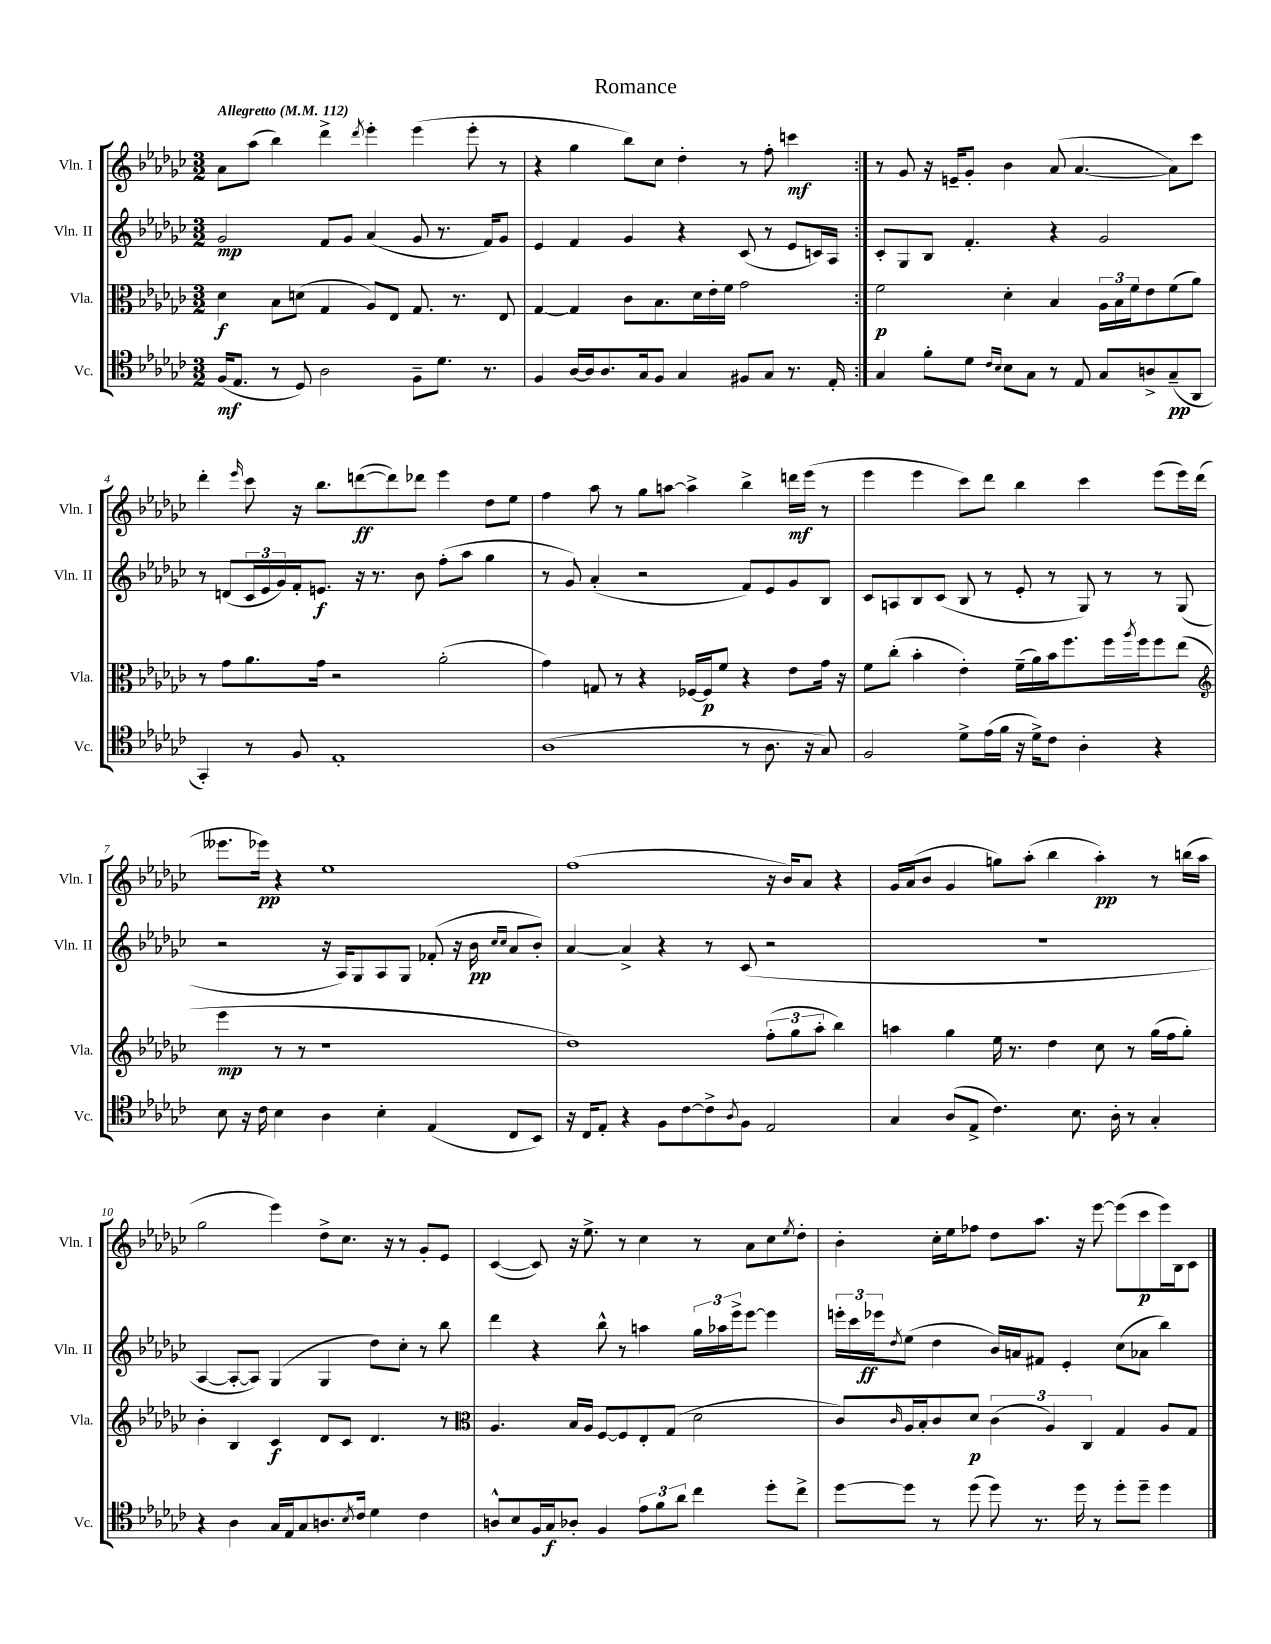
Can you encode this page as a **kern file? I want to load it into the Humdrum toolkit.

**kern	**kern	**kern	**kern
*staff4	*staff3	*staff2	*staff1
*clefC4	*clefC3	*clefG2	*clefG2
*k[b-e-a-d-g-c-]	*k[b-e-a-d-g-c-]	*k[b-e-a-d-g-c-]	*k[b-e-a-d-g-c-]
*M3/2	*M3/2	*M3/2	*M3/2
*MM112	*MM112	*MM112	*MM112
(16F	4d-	2g-	8a-
8.E-	.	.	.
.	.	.	(8aa-
8r	8B-	.	4bb-)
8D-)	(8d	.	.
2A-	4G-	8f	4ddd-^
.	.	8g-	.
.	.	.	8qddd-
.	8A-)	(4a-	4eee-'
.	8E-	.	.
8F~	8.G-	8g-	(4eee-
8.d-	.	8.r	.
.	8.r	.	.
.	.	.	8eee-'
8.r	.	16f)	.
.	8E-	8g-	8r
=	=	=	=
4F	[4G-	4e-	4r
[16A-	4G-]	4f	4gg-
16A-]	.	.	.
8.A-	.	.	.
.	8c-	4g-	8bb-)
16G-	.	.	.
8F	8.B-	.	8cc-
4G-	.	4r	4dd-'
.	16d-	.	.
.	16e-'	.	.
.	16f	.	.
8F#	2g-	(8c-	8r
8G-	.	8r	8ff'
8.r	.	8e-	4ccc
.	.	16c)	.
16E-'	.	16A-	.
=:|!	=:|!	=:|!	=:|!
4G-	2f	8c-'	8r
.	.	8G-	8g-
8f'	.	8B-	16r
.	.	.	16e~
8d-	.	4.f'	8g-'
16qqc-	.	.	.
16qqB-	.	.	.
8B-	4d-'	.	4b-
8G-	.	.	.
8r	4B-	4r	(8a-
8E-	.	.	[4.a-
8G-	24A-	2g-	.
.	24B-	.	.
.	24f	.	.
8A^	8e-	.	.
(8G-~	(8f	.	8a-])
8AA-	8a-)	.	8ccc-
=	=	=	=
4GG-')	8r	8r	4ddd-'
.	8g-	(8d	.
.	.	.	16qqeee-
8r	8.a-	24c-	8ccc-
.	.	24e-	.
.	.	24g-)	.
8F	.	16f'	16r
.	16g-	8.e	8.bb-
1E-'	2r	.	.
.	.	16r	([8ddd
.	.	8.r	.
.	.	.	8ddd])
.	.	8b-	8ddd-
.	(2a-'	(8ff'	4eee-
.	.	8aa-	.
.	.	4gg-	8dd-
.	.	.	8ee-
=	=	=	=
(1A-	4g-)	8r	4ff
.	.	8g-)	.
.	8G	(4a-'	8aa-
.	8r	.	8r
.	4r	2r	8gg-
.	.	.	[8aa
.	[16F-	.	4aa^]
.	16F-]	.	.
.	8f	.	.
8r	4r	8f)	4bb-^
8.A-	.	8e-	.
.	8e-	8g-	16ddd
16r	.	.	(16eee-
8G-)	16g-	8B-	8r
.	16r	.	.
=	=	=	=
2F	8f	8c-	4eee-
.	(8cc-'	8A	.
.	4b-'	8B-	4eee-
.	.	(8c-	.
8d-^	4e-')	8B-	8ccc-)
(16e-	.	8r	8ddd-
16f	.	.	.
16r	(16f~	8e-'	4bb-
16d-^)	16a-)	.	.
8c-	16b-	8r	.
.	8.ff	.	.
4A-'	.	8G-)	4ccc-
.	16ff	8r	.
.	8qaa-	.	.
.	16ff	.	.
4r	8ff	8r	(8eee-
.	(8ee-	(8G-	16eee-)
.	.	.	(16ddd-
=	=	=	=
*	*clefG2	*	*
8B-	4eee-	2r	8.eee--
16r	.	.	.
16c-	.	.	16eee-)
4B-	8r	.	4r
.	8r	.	.
4A-	1r	16r	1ee-
.	.	16A-)	.
.	.	8G-	.
4B-'	.	8A-	.
.	.	8G-	.
(4E-	.	(8f-'	.
.	.	16r	.
.	.	16b-	.
.	.	16qqcc-	.
.	.	16qqcc-	.
8C-	.	8a-	.
8BB-)	.	8b-')	.
=	=	=	=
16r	1dd-)	[4a-	(1ff
16C-	.	.	.
8E-'	.	.	.
4r	.	4a-^]	.
8F	.	4r	.
[8c-	.	.	.
8c-^]	.	8r	.
8qA-	.	.	.
8F	.	(8c-	.
2E-	(12ff'	2r	16r
.	.	.	16b-)
.	12gg-	.	.
.	.	.	8a-
.	12aa-'	.	.
.	4bb-)	.	4r
=	=	=	=
4G-	4aa	1.r	16g-
.	.	.	(16a-
.	.	.	8b-
(8A-	4gg-	.	4g-
8E-^	.	.	.
4.c-)	16ee-	.	8gg)
.	8.r	.	.
.	.	.	(8aa-'
.	4dd-	.	4bb-
8.B-	.	.	.
.	8cc-	.	4aa-')
16A-'	.	.	.
8r	8r	.	.
4G-'	(16gg-	.	8r
.	16ff	.	.
.	8gg-')	.	(16bb
.	.	.	16aa-
=	=	=	=
4r	4b-'	[4A-	2gg-
4A-	4B-	8A-'_	.
.	.	8A-])	.
16G-	4c-	(4G-	4eee-)
16E-	.	.	.
8G-	.	.	.
8.A	8d-	4G-	8dd-^
.	8c-	.	8.cc-
8qB-	.	.	.
16c-	.	.	.
4d-	4.d-	8dd-)	.
.	.	.	16r
.	.	8cc-'	8r
4c-	.	8r	8g-'
.	8r	8bb-	8e-
=	=	=	=
*	*clefC3	*	*
8A^^	4.A-	4ddd-	([4c-
8B-	.	.	.
16F	.	4r	8c-])
16G-	.	.	.
8A-'	16B-	.	16r
.	16A-	.	8.ee-^
4F	[8F	8bb-^^	.
.	8F]	8r	8r
12e-	8E-'	4aa	4cc-
12f	.	.	.
.	(8G-	.	.
12a-	.	.	.
4cc-	2d-	24gg-	8r
.	.	24aa-	.
.	.	24eee-^	.
.	.	[8eee-	8a-
8dd-'	.	4eee-]	8cc-
.	.	.	8qee-
8cc-^	.	.	8dd-'
=	=	=	=
[8dd-	8c-)	24eee'	4b-'
.	.	24ccc-	.
.	.	24eee-	.
.	16qqc-	8qdd-	.
8dd-]	16A-	(8ee-	.
.	16B-'	.	.
8r	8c-	4dd-	16cc-'
.	.	.	16ee-
(8dd-	8d-	.	8ff-
8dd-)	(6c-	16b-)	8dd-
.	.	16a	.
8.r	.	8f#	8.aa-
.	6A-)	.	.
.	.	4e-'	.
16dd-	.	.	16r
.	6C-	.	.
8r	.	.	[8eee-
8dd-'	4G-	(8cc-	(8eee-]
8dd-~	.	8a-	8ccc-
4dd-	8A-	4bb-)	16eee-)
.	.	.	16B-
.	8G-	.	8c-
==	==	==	==
*-	*-	*-	*-
